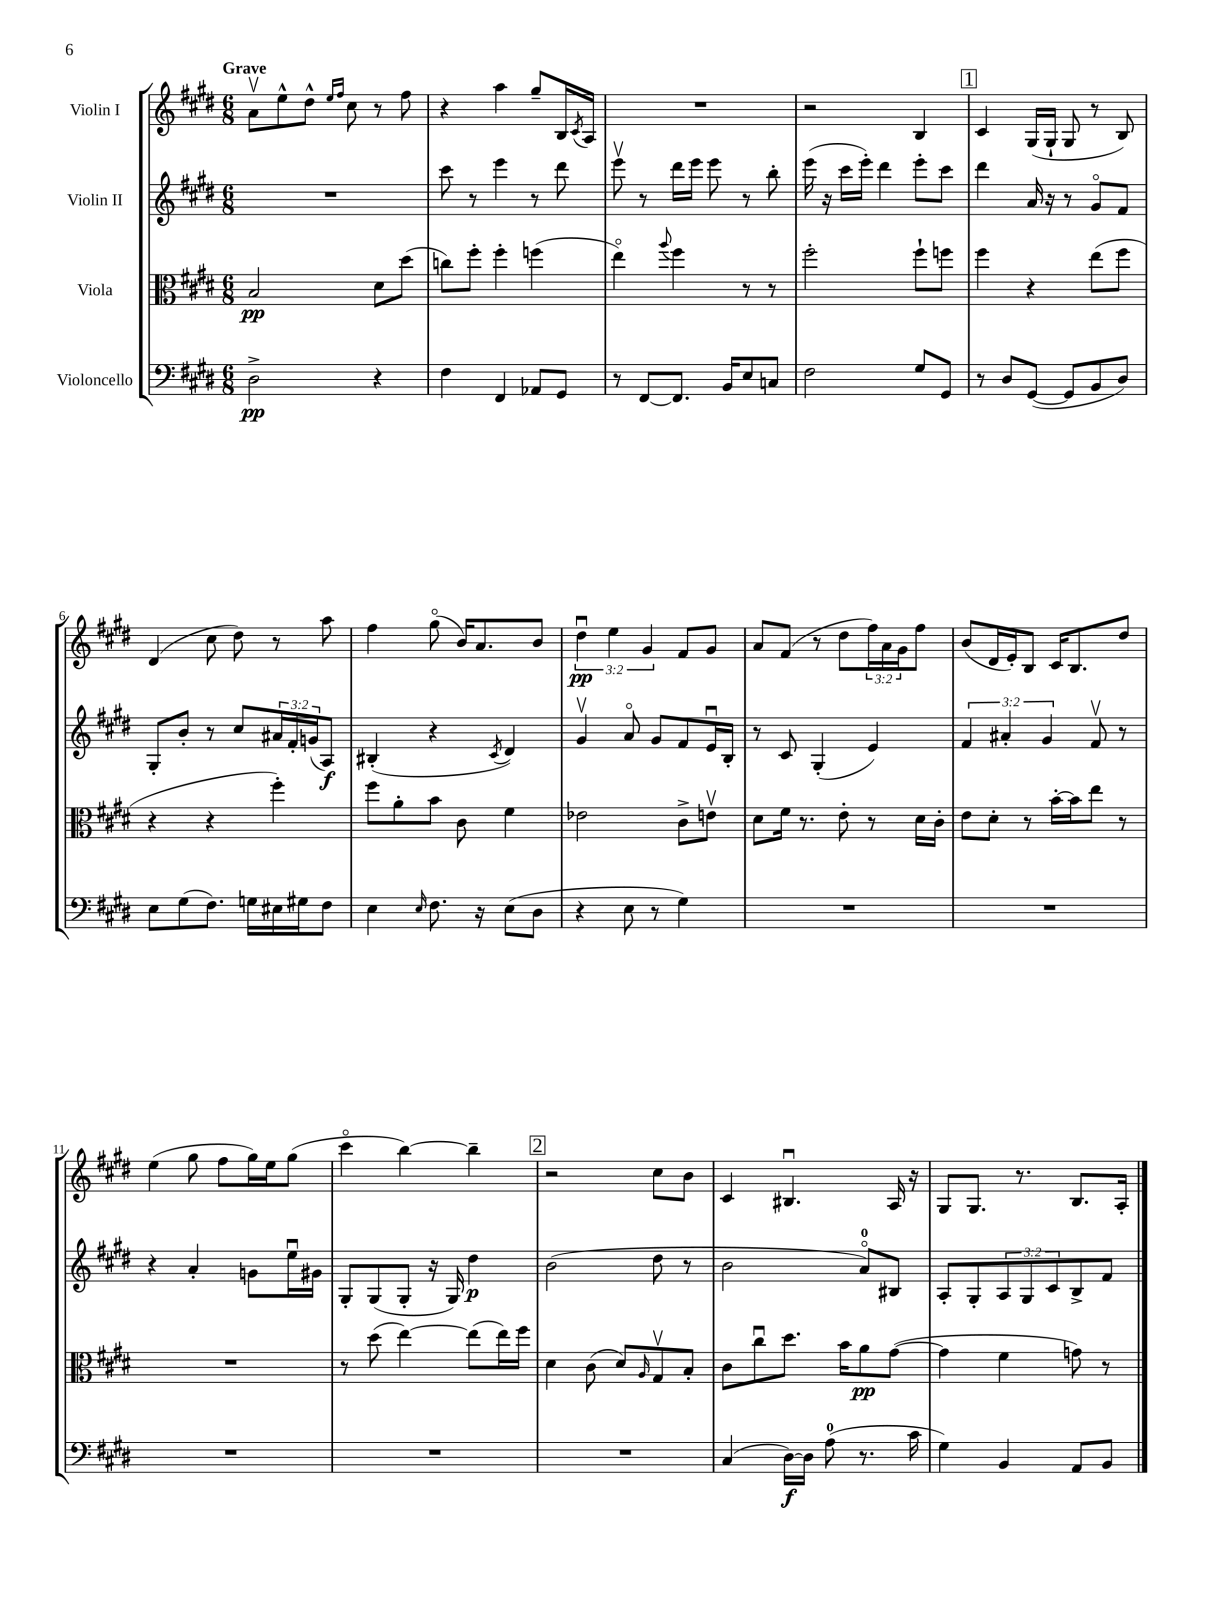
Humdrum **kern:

**kern	**kern	**kern	**kern
*staff4	*staff3	*staff2	*staff1
*clefF4	*clefC3	*clefG2	*clefG2
*k[f#c#g#d#]	*k[f#c#g#d#]	*k[f#c#g#d#]	*k[f#c#g#d#]
*M6/8	*M6/8	*M6/8	*M6/8
2D#^\	2B/	2.r	8av\L
.	.	.	8ee^^\
.	.	.	8dd#^^\J
.	.	.	16qqee/LL
.	.	.	16qqff#/JJ
.	.	.	8cc#\
4r	8d#\L	.	8r
.	(8dd#\J	.	8ff#\
=	=	=	=
4F#\	8cc\L)	8ccc#\	4r
.	8ff#'\J	8r	.
4FF#/	4ff#'\	4eee\	4aa\
8AA-/L	(4ff\	8r	8gg#~/L
8GG#/J	.	8ddd#\	16B/L
.	.	.	8qc#/
.	.	.	16A/JJ
=	=	=	=
8r	4eeo\)	8eeev\	2.r
[8FF#/L	.	8r	.
.	8qqaa/	.	.
8.FF#/]J	4ff#\	16ddd#\LL	.
.	.	16eee\JJ	.
.	.	8eee\	.
16BB/LK	.	.	.
8E/	8r	8r	.
8C/J	8r	8bb'\	.
=	=	=	=
2F#\	2ff#'\	(16eee\	2r
.	.	16r	.
.	.	16ccc#\LL	.
.	.	16eee'\JJ)	.
.	.	4ddd#\	.
8G#/L	8ff#`\L	8eee'\L	4B/
8GG#/J	8ff\J	8ccc#\J	.
=	=	=	=
8r	4ff#\	4ddd#\	4c#/
8D#/L	.	.	.
([8GG#/J	4r	16a/	(16G#/LL
.	.	16r	16G#`/JJ
8GG#/]L	.	8r	8G#/
8BB/	(8ee\L	8g#o/L	8r
8D#/J)	8ff#\J	8f#/J	8B/)
=	=	=	=
8E\L	4r	8G#'/L	(4d#/
(8G#\	.	8b'/J	.
8.F#\J)	4r	8r	8cc#\
.	.	8cc#/L	8dd#\)
16G\LL	.	.	.
16E#\	4ff#'\)	24a#/L	8r
.	.	24f#'/	.
16G#\J	.	.	.
.	.	(24g/J	.
8F#\J	.	8A/J)	8aa\
=	=	=	=
4E\	8ff#\L	(4B#'/	4ff#\
.	8a'\	.	.
16qqE/	.	.	.
8.F#\	8b\J	4r	(8gg#o\
.	8c#\	.	16b/LK)
16r	.	.	8.a/
.	.	8qc#/	.
(8E\L	4f#\	4d#/)	.
8D#\J	.	.	8b/J
=	=	=	=
4r	2e-\	4g#v/	6dd#u\
.	.	.	6ee\
8E\	.	8ao/	.
.	.	.	6g#/
8r	.	8g#/L	.
4G#\)	8c#^\L	8f#/	8f#/L
.	8ev\J	16eu/L	8g#/J
.	.	16B'/JJ	.
=	=	=	=
2.r	8d#\L	8r	8a/L
.	16f#\Jk	8c#/	(8f#/J
.	8.r	.	.
.	.	(4G#'/	8r
.	8e'\	.	8dd#\L
.	8r	4e/)	24ff#\L)
.	.	.	24a\
.	.	.	24g#\J
.	16d#\LL	.	8ff#\J
.	16c#'\JJ	.	.
=	=	=	=
2.r	8e\L	6f#/	(8b/L
.	8d#'\J	.	16d#/L
.	.	6a#'/	.
.	.	.	16e'/J)
.	8r	.	8B/J
.	.	6g#/	.
.	[16b'\LL	.	16c#/LK
.	16b\]J	.	8.B/
.	8ee\J	8f#v/	.
.	8r	8r	8dd#/J
=	=	=	=
2.r	2.r	4r	(4ee\
.	.	4a'/	8gg#\
.	.	.	8ff#\L
.	.	8g\L	16gg#\L)
.	.	.	16ee\J
.	.	16eeu\L	(8gg#\J
.	.	16g#\JJ	.
=	=	=	=
2.r	8r	8G#'/L	4ccc#o\
.	(8dd#\	(8G#/	.
.	[4ee\)	8G#'/J	[4bb\)
.	.	16r	.
.	.	16G#/)	.
.	(8ee\]L	4dd#\	4bb~\]
.	16ee\L)	.	.
.	16ff#\JJ	.	.
=	=	=	=
2.r	4d#\	(2b\	2r
.	(8c#\	.	.
.	8d#/L)	.	.
.	16qqA/	.	.
.	8G#v/	8dd#\	8cc#\L
.	8B'/J	8r	8b\J
=	=	=	=
(4C#/	8c#\L	2b\	4c#/
.	8cc#u\	.	.
[16D#\LL)	8.dd#\J	.	4.B#u/
16D#\]JJ	.	.	.
(8A\	.	.	.
.	16b\LK	.	.
8.r	8a\	8ao/L)	.
.	([8g#\J	8B#/J	16A/
16c#\	.	.	16r
=	=	=	=
4G#\)	4g#\]	8A'/L	8G#/L
.	.	8G#'/	8.G#/J
4BB/	4f#\	12A/	.
.	.	.	8.r
.	.	12G#/	.
.	.	12c#/	.
8AA/L	8g\)	8B^/	8.B/L
8BB/J	8r	8f#/J	.
.	.	.	16A'/Jk
==	==	==	==
*-	*-	*-	*-
